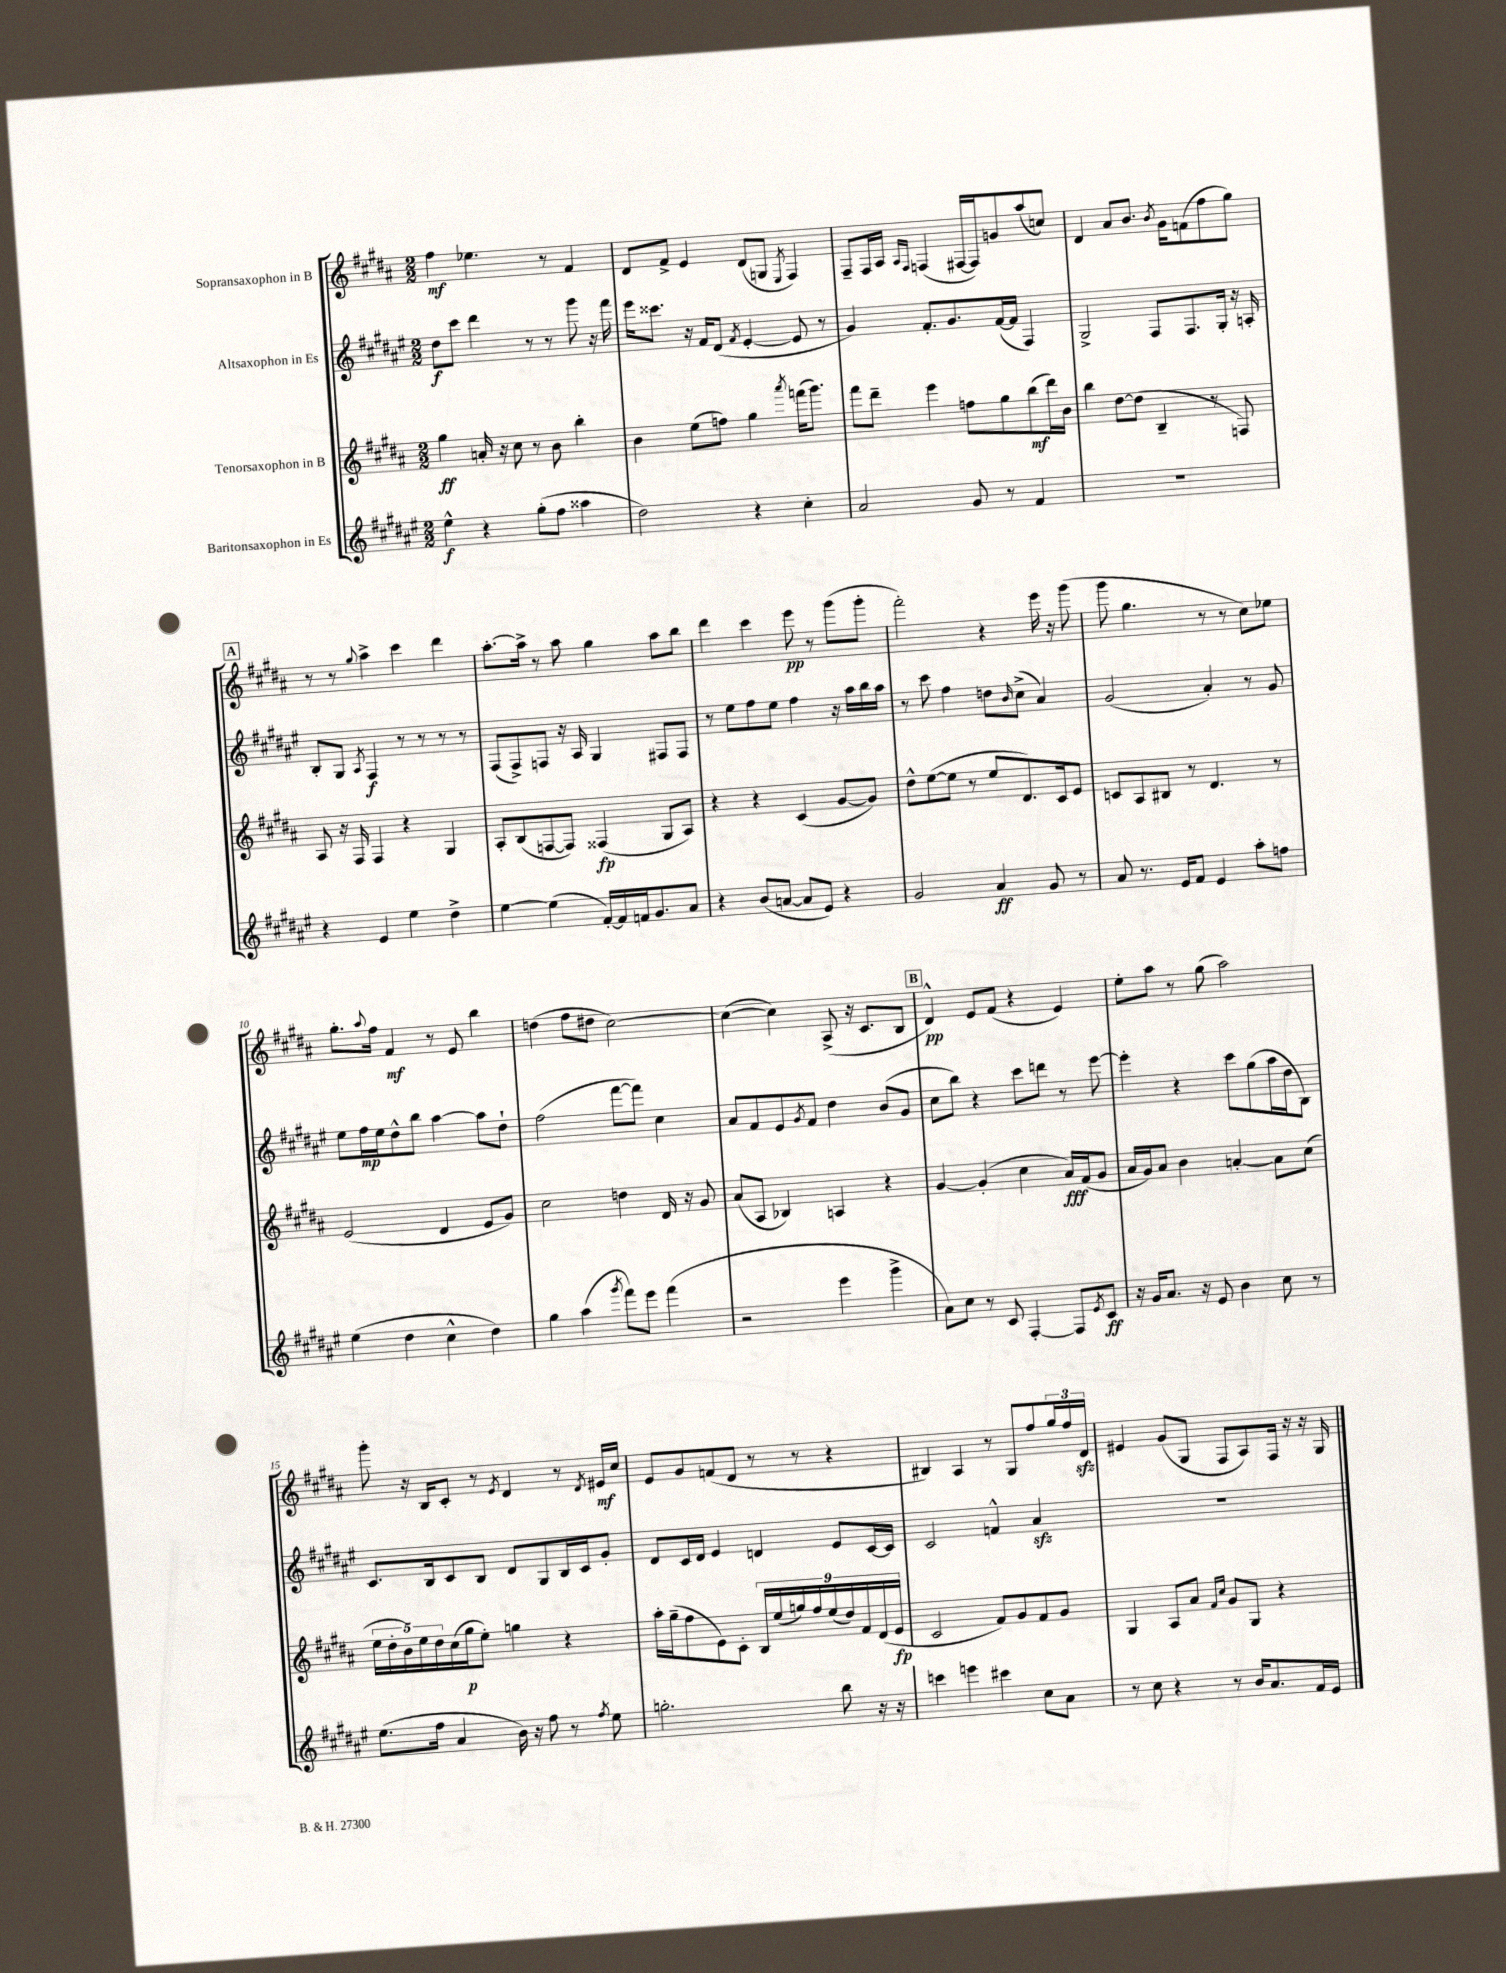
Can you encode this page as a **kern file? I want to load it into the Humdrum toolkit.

**kern	**dynam	**kern	**dynam	**kern	**dynam	**kern	**dynam
*part4	*part4	*part3	*part3	*part2	*part2	*part1	*part1
*staff4	*staff4	*staff3	*staff3	*staff2	*staff2	*staff1	*staff1
*I"Baritonsaxophon in Es	*	*I"Tenorsaxophon in B	*	*I"Altsaxophon in Es	*	*I"Sopransaxophon in B	*
*clefG2	*	*clefG2	*	*clefG2	*	*clefG2	*
*k[f#c#g#d#a#e#]	*	*k[f#c#g#d#a#]	*	*k[f#c#g#d#a#e#]	*	*k[f#c#g#d#a#]	*
*M2/2	*	*M2/2	*	*M2/2	*	*M2/2	*
=1	=1	=1	=1	=1	=1	=1	=1
4ee#^^\	f	4gg#\	ff	8dd#\L	f	4ff#\	mf
.	.	.	.	8ccc#\J	.	.	.
4r	.	16an'/	.	4ddd#\	.	4.ee-X\	.
.	.	16r	.	.	.	.	.
.	.	8cc#\	.	.	.	.	.
(8gg#'\L	.	8r	.	8r	.	.	.
8ff#\J	.	8b\	.	8r	.	8r	.
4aa##X\	.	4bb'\	.	8ggg#\	.	4f#/	.
.	.	.	.	16r	.	.	.
.	.	.	.	16fff#\	.	.	.
=2	=2	=2	=2	=2	=2	=2	=2
2dd#\)	.	4b\	.	16eee#\KL	.	8d#/L	.
.	.	.	.	8.ccc##X\J	.	.	.
.	.	.	.	.	.	8f#^/J	.
.	.	(8ee\L	.	16r	.	4e/	.
.	.	.	.	16f#/KL	.	.	.
.	.	8ffn\J)	.	(8d#/J	.	.	.
.	.	.	.	8qf#/	.	.	.
4r	.	4gg#\	.	[4e#'/	.	(8d#/L	.
.	.	.	.	.	.	8Gn/J	.
.	.	8qaaa#/	.	.	.	8qE/	.
4cc#'\	.	(16fffn\KL	.	8e#/]	.	4F#/)	.
.	.	8.ggg#\J)	.	.	.	.	.
.	.	.	.	8r	.	.	.
=3	=3	=3	=3	=3	=3	=3	=3
2a#/	.	8fff#\L	.	4g#/)	.	8F#~/L	.
.	.	8ddd#~\J	.	.	.	16F#/L	.
.	.	.	.	.	.	16A#/JJ	.
.	.	.	.	.	.	16qqA#/LL	.
.	.	.	.	.	.	16qqF#/JJ	.
.	.	4eee\	.	8.f#'/L	.	(4Fn/	.
.	.	.	.	8.g#/	.	.	.
8g#/	.	8ffn\L	.	.	.	[16F#X/LL	.
.	.	.	.	.	.	16F#/J])	.
8r	.	8gg#\	.	([16f#/L	.	8gn/	.
.	.	.	.	16f#/JJ]	.	.	.
4f#/	.	(8bb\	mf	4F#/)	.	(8aa#/	.
.	.	16ddd#\L)	.	.	.	8ccn/J)	.
.	.	16b\JJ	.	.	.	.	.
=4	=4	=4	=4	=4	=4	=4	=4
1r	.	4bb\	.	2G#^/	.	4d#/	.
.	.	[8dd#\L	.	.	.	8a#/L	.
.	.	(8dd#\J]	.	.	.	8.b/J	.
.	.	4B~/	.	8F#/L	.	.	.
.	.	.	.	.	.	8qb/	.
.	.	.	.	.	.	16g#\KL	.
.	.	.	.	8.F#/	.	(8fn\	.
.	.	8r	.	.	.	8ff#\	.
.	.	.	.	16G#'/Jk	.	.	.
.	.	8Fn/)	.	16r	.	8gg#\J)	.
.	.	.	.	16An'/	.	.	.
!!LO:LB:g=z
!!LO:REH:place=s1:t=A
=5	=5	=5	=5	=5	=5	=5	=5
4r	.	8A#/	.	8B'/L	.	8r	.
.	.	16r	.	8G#/J	.	8r	.
.	.	16F#/	.	.	.	.	.
.	.	.	.	8qA#/	.	8qqgg#/	.
4e#/	.	4F#/	.	4F#/	f	4aa#^\	.
4ee#\	.	4r	.	8r	.	4ccc#\	.
.	.	.	.	8r	.	.	.
4dd#^\	.	4G#/	.	8r	.	4ddd#\	.
.	.	.	.	8r	.	.	.
=6	=6	=6	=6	=6	=6	=6	=6
[4ee#\	.	8A#'/L	.	(8F#/L	.	[8.aa#'\L	.
.	.	(8B/	.	8F#^/)	.	.	.
.	.	.	.	.	.	16aa#^\Jk]	.
(4ee#\]	.	[8Fn/	.	8Fn/J	.	8r	.
.	.	8F/J])	.	16r	.	8aa#\	.
.	.	.	.	16A#/	.	.	.
[16f#'/LL)	.	(4F##X/	fp	4G#/	.	4gg#\	.
16f#/]	.	.	.	.	.	.	.
16fn/J	.	.	.	.	.	.	.
8.g#/	.	.	.	.	.	.	.
.	.	8G#/L	.	8F#X/L	.	8aa#\L	.
8a#/J	.	8A#/J)	.	8F#/J	.	8bb\J	.
=7	=7	=7	=7	=7	=7	=7	=7
4r	.	4r	.	8r	.	4ddd#\	.
.	.	.	.	8ee#\L	.	.	.
(8b/L	.	4r	.	8ff#\	.	4ccc#\	.
[8an/J	.	.	.	8ee#\J	.	.	.
8a/L]	.	(4c#/	.	4ff#\	.	8eee\	pp
8e#/J)	.	.	.	.	.	8r	.
4r	.	[8g#/L	.	16r	.	(8ggg#\L	.
.	.	.	.	16aa#\LL	.	.	.
.	.	8g#/J])	.	16bb\	.	8ggg#'\J	.
.	.	.	.	16aa#\JJ	.	.	.
=8	=8	=8	=8	=8	=8	=8	=8
2g#/	.	8dd#^^\L	.	8r	.	2fff#'\)	.
.	.	([8ee\	.	8ccc#\	.	.	.
.	.	8ee\J]	.	4ff#\	.	.	.
.	.	8r	.	.	.	.	.
4a#/	ff	8ee/L	.	8ddn\L	.	4r	.
.	.	.	.	16qqb/	.	.	.
.	.	8.d#/)	.	(8cc#^\J	.	.	.
8g#/	.	.	.	4a#/)	.	16eee\	.
.	.	16c#/k	.	.	.	16r	.
8r	.	8e/J	.	.	.	(8ggg#\	.
=9	=9	=9	=9	=9	=9	=9	=9
8a#/	.	8cn/L	.	(2g#/	.	8ggg#\	.
8.r	.	8A#/	.	.	.	4.gg#\	.
.	.	8B#X/J	.	.	.	.	.
16e#/KL	.	.	.	.	.	.	.
8f#/J	.	8r	.	.	.	.	.
4e#/	.	4.d#/	.	4a#'/)	.	8r	.
.	.	.	.	.	.	8r	.
8aa#'\L	.	.	.	8r	.	8cc#\L)	.
8ffn\J	.	8r	.	8g#/	.	8ee-X\J	.
!!LO:LB:g=z
=10	=10	=10	=10	=10	=10	=10	=10
(4ee#\	.	(2e/	.	8ee#\L	.	8.gg#'\L	.
.	.	.	.	16ff#\L	mp	.	.
.	.	.	.	.	.	8qqaa#/	.
.	.	.	.	16ee#\J	.	16ff#\Jk	.
4dd#\	.	.	.	8dd#^^\	.	4f#/	mf
.	.	.	.	8bb\J	.	.	.
4cc#^^\	.	4d#/	.	[4aa#\	.	8r	.
.	.	.	.	.	.	8e/	.
4dd#\)	.	8e/L	.	8aa#\L]	.	4bb\	.
.	.	8g#/J)	.	8dd#`\J	.	.	.
=11	=11	=11	=11	=11	=11	=11	=11
4gg#\	.	2cc#\	.	(2ff#\	.	(4ddn\	.
(4aa#\	.	.	.	.	.	8ff#\L	.
.	.	.	.	.	.	8dd#X\J	.
8qggg#/	.	.	.	.	.	.	.
8fff#\L)	.	4ddn\	.	[8fff#\L	.	[2cc#\)	.
8eee#\J	.	.	.	8fff#\J])	.	.	.
(4fff#\	.	16d#/	.	4cc#\	.	.	.
.	.	16r	.	.	.	.	.
.	.	8g#/	.	.	.	.	.
=12	=12	=12	=12	=12	=12	=12	=12
2r	.	(8a#/L	.	8a#/L	.	(4cc#\_	.
.	.	8A#/J	.	8f#/	.	.	.
.	.	4B-X/)	.	8e#/	.	4cc#\])	.
.	.	.	.	8qg#/	.	.	.
.	.	.	.	8f#/J	.	.	.
4eee#\	.	4An/	.	4dd#\	.	(8A#^/	.
.	.	.	.	.	.	16r	.
.	.	.	.	.	.	8.c#/L	.
4ggg#^\	.	4r	.	(8b/L	.	.	.
.	.	.	.	8g#/J	.	8B/J	.
!!LO:REH:place=s1:t=B
=13	=13	=13	=13	=13	=13	=13	=13
8a#\L)	.	[4g#/	.	8cc#\L	.	4d#^^/)	pp
8cc#\J	.	.	.	8bb\J)	.	.	.
8r	.	(4g#'/]	.	4r	.	8e/L	.
8c#/	.	.	.	.	.	(8f#/J	.
[4F#'/	.	4cc#\	.	8ccc#\L	.	4r	.
.	.	.	.	8dddn\J	.	.	.
8F#/L]	.	16a#/LL)	fff	8r	.	4e/)	.
.	.	(16f#/J	.	.	.	.	.
8qe#/	.	.	.	.	.	.	.
8c#/J	ff	8g#/J	.	[8eee#\	.	.	.
=14	=14	=14	=14	=14	=14	=14	=14
16r	.	16a#/LL	.	4eee#'\]	.	8ee'\L	.
16g#/KL	.	16g#/J)	.	.	.	.	.
8.a#/J	.	8a#/J	.	.	.	8aa#\J	.
.	.	4b\	.	4r	.	8r	.
16r	.	.	.	.	.	.	.
8e#/	.	.	.	.	.	(8gg#\	.
4b\	.	[4an'/	.	8ccc#\L	.	2aa#\)	.
.	.	.	.	(8gg#\	.	.	.
8cc#\	.	8a\L]	.	16aa#\L	.	.	.
.	.	.	.	16dd#\J	.	.	.
8r	.	(8cc#\J	.	8B\J)	.	.	.
!!LO:LB:g=z
=15	=15	=15	=15	=15	=15	=15	=15
(8.ee#\L	.	20ee\LL	.	8.c#/L	.	8ggg#'\	.
.	.	20dd#'\	.	.	.	.	.
.	.	20b\)	.	.	.	.	.
.	.	.	.	.	.	16r	.
.	.	20ee\	.	.	.	.	.
16ff#\Jk	.	.	.	16B/k	.	16B/KL	.
.	.	20dd#\	.	.	.	.	.
4a#/	.	(16cc#\	.	8c#/	.	8c#'/J	.
.	.	16gg#\J	p	.	.	.	.
.	.	8ee'\J)	.	8B/J	.	8r	.
.	.	.	.	.	.	8qe/	.
16b\)	.	4ggn\	.	8d#/L	.	4d#/	.
16r	.	.	.	.	.	.	.
8ff#\	.	.	.	8G#/	.	.	.
8r	.	4r	.	16B/L	.	8r	.
.	.	.	.	16c#/J	.	.	.
8qff#/	.	.	.	.	.	8qd#/	.
8ee#\	.	.	.	8g#'/J	.	16e#X/LL	mf
.	.	.	.	.	.	16cc#/JJ	.
=16	=16	=16	=16	=16	=16	=16	=16
2.ggn'\	.	16aa#'\LL	.	8d#/L	.	8e/L	.
.	.	(16gg#~\J	.	.	.	.	.
.	.	8ff#\	.	16c#/L	.	8g#/	.
.	.	.	.	16d#/JJ	.	.	.
.	.	8e\)	.	4e#/	.	(8fn/	.
.	.	8c#'\J	.	.	.	8d#/J	.
.	.	18B/LL	.	4dn/	.	8r	.
.	.	(18ee/	.	.	.	.	.
.	.	18ggn/)	.	.	.	.	.
.	.	.	.	.	.	8r	.
.	.	18ff#/	.	.	.	.	.
.	.	(18ee/	.	.	.	.	.
8bb\	.	.	.	8e#/L	.	4r	.
.	.	18dd#/)	.	.	.	.	.
.	.	18f#/	.	.	.	.	.
16r	.	.	.	[16c#/L	.	.	.
.	.	(18d#/	.	.	.	.	.
16r	.	.	.	16c#/JJ]	.	.	.
.	.	18e/JJ	fp	.	.	.	.
=17	=17	=17	=17	=17	=17	=17	=17
4cccn\	.	2c#/	.	2c#/	.	4B#X/)	.
4eeen\	.	.	.	.	.	4A#/	.
4ccc#X\	.	8f#/L)	.	4fn^^/	.	8r	.
.	.	8g#/	.	.	.	8G#/L	.
8cc#\L	.	8f#/	.	4a#zz/	.	8ff#/	.
8a#\J	.	8g#/J	.	.	.	24gg#/L	.
.	.	.	.	.	.	24ff#/	.
.	.	.	.	.	.	24d#zz/JJ	.
=18	=18	=18	=18	=18	=18	=18	=18
8r	.	4G#/	.	1r	.	4e#X/	.
8cc#\	.	.	.	.	.	.	.
4r	.	8A#/L	.	.	.	(8g#/L	.
.	.	8a#/J	.	.	.	8G#/J	.
.	.	16qqf#/LL	.	.	.	.	.
.	.	16qqcc#/JJ	.	.	.	.	.
8r	.	8g#/L	.	.	.	8F#/L	.
16b/KL	.	8G#/J	.	.	.	8A#/)	.
8.a#/	.	.	.	.	.	.	.
.	.	4r	.	.	.	16F#/Jk	.
.	.	.	.	.	.	16r	.
16f#/L	.	.	.	.	.	16r	.
16e#/JJ	.	.	.	.	.	16G#/	.
==	==	==	==	==	==	==	==
*-	*-	*-	*-	*-	*-	*-	*-
